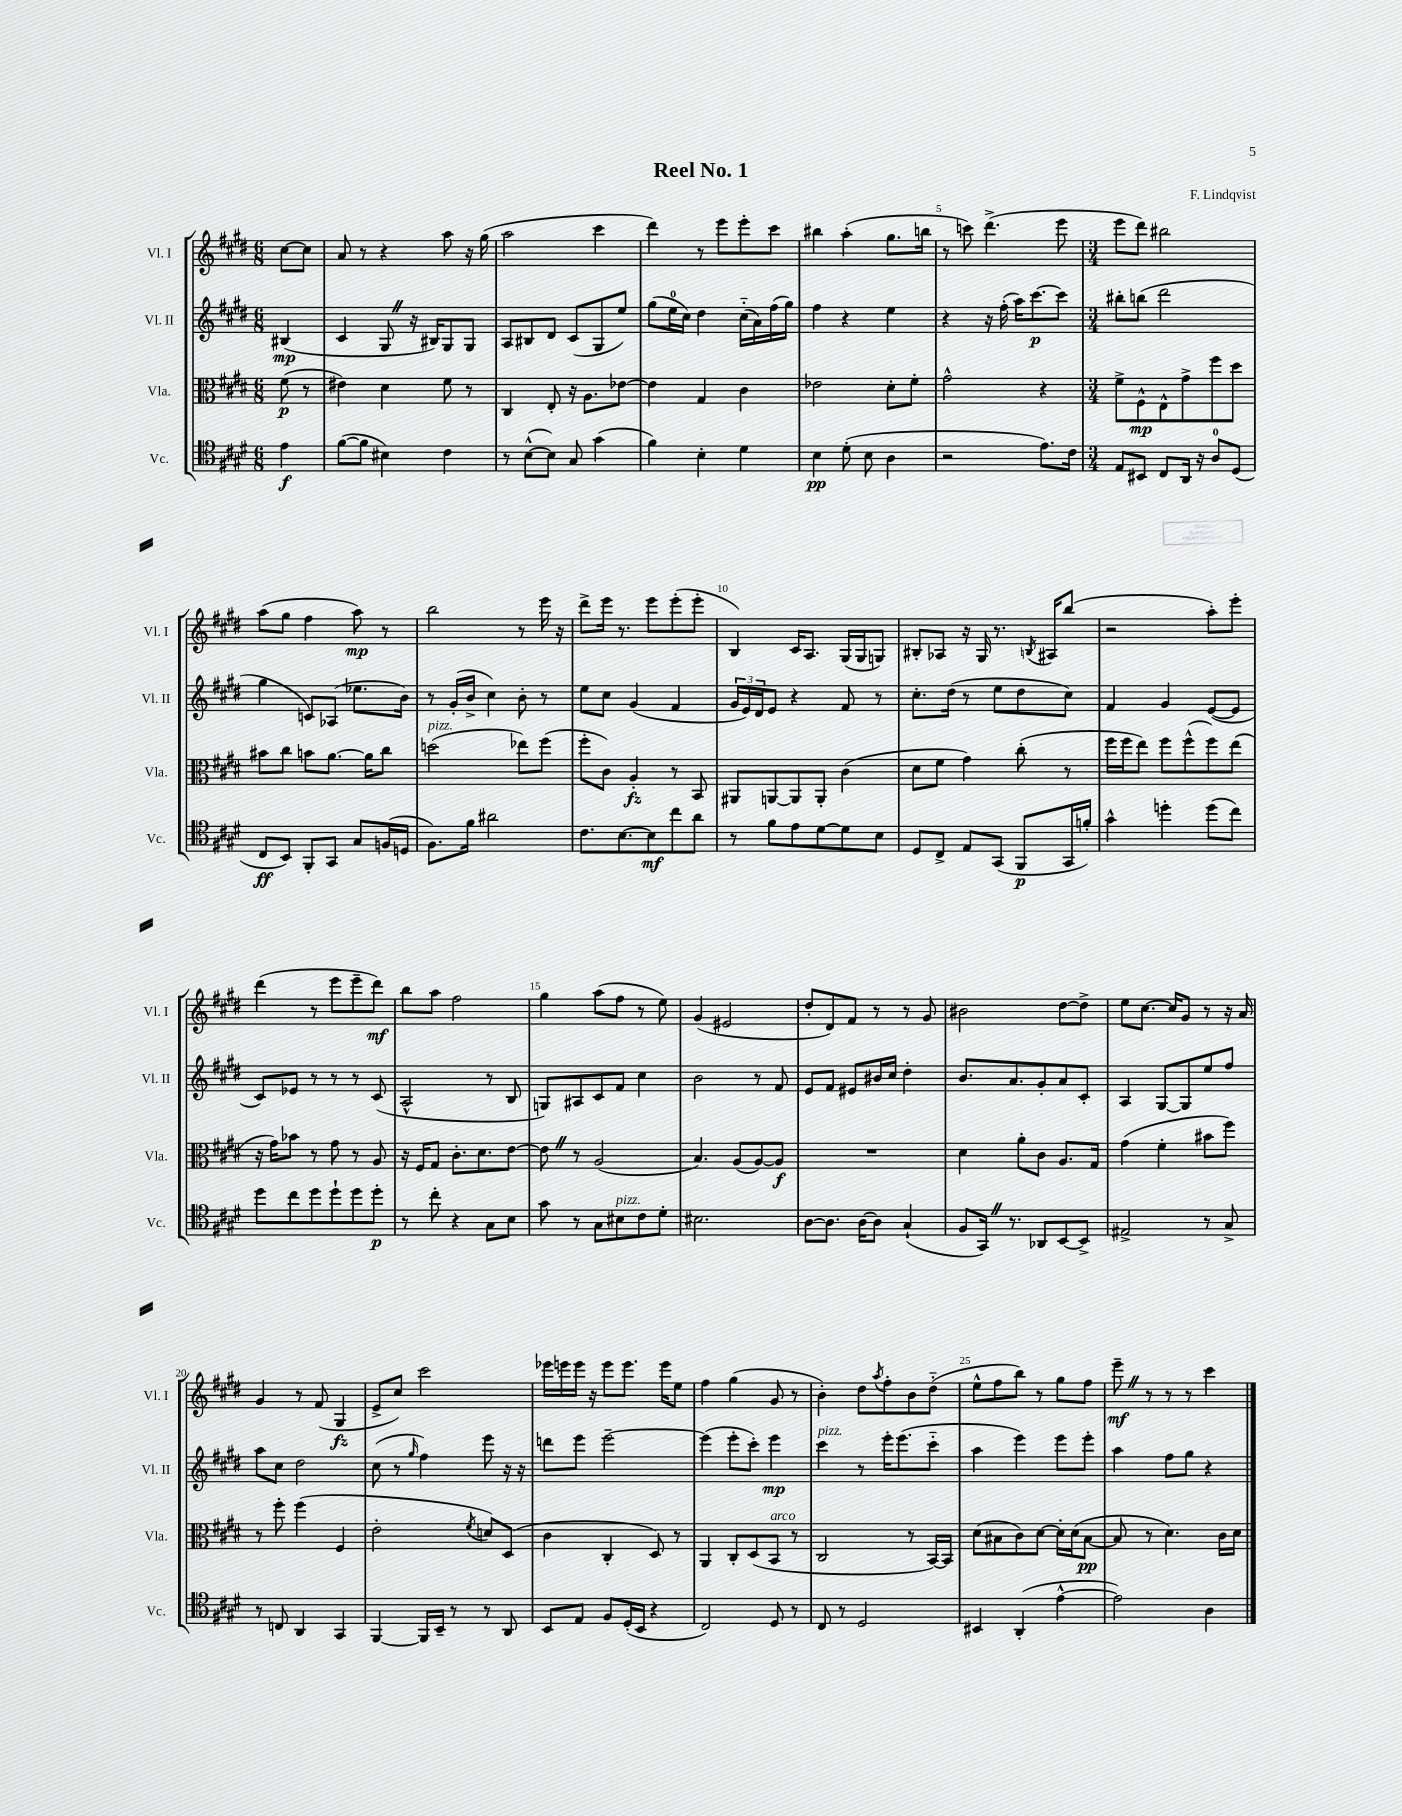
\header { title = "Reel No. 1" composer = "F. Lindqvist" }
<<
\new StaffGroup <<
\new Staff = "s0" \with { instrumentName = "Vl. I" shortInstrumentName = "Vl. I" } {
    \clef treble \key e \major \numericTimeSignature \time 6/8 \partial 4
    cis''8~ cis''8 |
    a'8 r8 r4 a''8 r16 gis''16( |
    a''2 cis'''4 |
    dis'''4) r8 e'''8 e'''8-. cis'''8 |
    bis''4 a''4-.( gis''8. b''16 |
    r8 c'''8) dis'''4.->( e'''8 |
    \numericTimeSignature \time 3/4 e'''8 dis'''8) bis''2 |
    a''8( gis''8 fis''4 a''8\mp) r8 |
    b''2 r8 e'''16 r16 |
    dis'''8-> e'''16 r8. e'''8 e'''8-.( e'''8-. |
    b4) cis'16 a8. gis16( gis16 g8) |
    bis8-. aes8 r16 gis16 r8. \acciaccatura { b8 } ais16 b''8( |
    r2 a''8-.) e'''8-. |
    dis'''4( r8 e'''8 e'''8-- dis'''8\mf) |
    b''8 a''8 fis''2 |
    gis''4 a''8( fis''8 r8 e''8) |
    gis'4( eis'2 |
    dis''8-. dis'8) fis'8 r8 r8 gis'8 |
    bis'2 dis''8~ dis''8-> |
    e''8 cis''8.~ cis''16 gis'8 r8 r16 a'16 |
    gis'4 r8 fis'8( gis4\fz |
    e'8-> cis''8) cis'''2 |
    ees'''16 e'''16 e'''16 r16 e'''8 e'''8. e'''16 e''8 |
    fis''4 gis''4( gis'8 r8 |
    b'4-.) dis''8 \acciaccatura { a''8 } fis''8-. b'8 dis''8-_( |
    e''8-^ fis''8 b''8) r8 gis''8 fis''8 |
    e'''8--\mf \once \override BreathingSign.text = \markup { \musicglyph "scripts.caesura.straight" } \breathe r8 r8 r8 cis'''4 \bar "|." |
}
\new Staff = "s1" \with { instrumentName = "Vl. II" shortInstrumentName = "Vl. II" } {
    \clef treble \key e \major \numericTimeSignature \time 6/8 \partial 4
    bis4\mp( |
    cis'4 gis8 \once \override BreathingSign.text = \markup { \musicglyph "scripts.caesura.straight" } \breathe r16 bis16) gis8 gis8 |
    a8 bis8 dis'8 cis'8( gis8 e''8) |
    gis''8( e''16-0 cis''16) dis''4 cis''16-_( a'16) fis''16( gis''16) |
    fis''4 r4 e''4 |
    r4 r16 fis''16-.( a''16) cis'''8.~\p cis'''8 |
    \numericTimeSignature \time 3/4 bis''8-. b''8( dis'''2 |
    gis''4 c'8) aes8( ees''8. b'16) |
    r8 gis'16-.( b'16-> cis''4) b'8-. r8 |
    e''8 cis''8 gis'4( fis'4 |
    \tuplet 3/2 { gis'16 e'16) dis'16 } e'8 r4 fis'8 r8 |
    cis''8.-. dis''16( r8 e''8 dis''8 cis''8) |
    fis'4 gis'4 e'8~( e'8 |
    cis'8) ees'8 r8 r8 r8 cis'8( |
    a2-^ r8 b8 |
    g8) ais8 cis'8 fis'8 cis''4 |
    b'2 r8 fis'8 |
    e'8 fis'8 eis'8 bis'16 cis''16 dis''4-. |
    b'8. a'8. gis'8-. a'8 cis'8-. |
    a4 gis8~ gis8 e''8 fis''8 |
    a''8 cis''8 dis''2 |
    cis''8( r8 \grace { gis''16 } fis''4) e'''8 r16 r16 |
    d'''8 e'''8 e'''2~-- |
    e'''4( e'''8-. cis'''8-.) e'''4\mp |
    cis'''4^\markup { \italic "pizz." } r8 e'''16-. e'''8.( cis'''8-_ |
    a''4 e'''4) e'''8 e'''8-. |
    a''4 fis''8 gis''8 r4 \bar "|." |
}
\new Staff = "s2" \with { instrumentName = "Vla." shortInstrumentName = "Vla." } {
    \clef alto \key e \major \numericTimeSignature \time 6/8 \partial 4
    fis'8\p( r8 |
    eis'4) dis'4 fis'8 r8 |
    cis4 e8-. r16 a8. ees'8~ |
    ees'4 gis4 cis'4 |
    ees'2 dis'8-. fis'8-. |
    gis'2-^ r4 |
    \numericTimeSignature \time 3/4 fis'8-> fis8-^\mp e8-^ gis'8-> fis''8 dis''8 |
    bis'8 cis''8 b'8 a'8.~ a'16 cis''8 |
    d''2^\markup { \italic "pizz." }( ees''8) fis''8( |
    fis''8-. cis'8) a4-.\fz r8 b,8 |
    ais,8 a,8~ a,8 a,8-. cis'4( |
    dis'8 fis'8 gis'4) cis''8-.( r8 |
    fis''16 fis''16 e''8) fis''8 fis''8-^( fis''8) e''8( |
    r16 gis'16) bes'8 r8 gis'8 r8 a8 |
    r16 fis16 gis8 cis'8.-. dis'8. e'8~ |
    e'8 \once \override BreathingSign.text = \markup { \musicglyph "scripts.caesura.straight" } \breathe r8 a2( |
    b4.) a8( a8~) a8\f |
    R2. |
    dis'4 a'8-. cis'8 a8. gis16 |
    gis'4( fis'4-. bis'8 fis''8) |
    r8 fis''8-. fis''4( fis4 |
    e'2-. \acciaccatura { fis'8 } d'8) dis8( |
    cis'4 cis4-. dis8) r8 |
    a,4 cis8-. dis8( b,8^\markup { \italic "arco" } r8 |
    cis2 r8 b,16~) b,16 |
    dis'8( bis8 cis'8) dis'8~ dis'16-. dis'16( bis8~\pp |
    bis8 r8 dis'4.) cis'16 dis'16 \bar "|." |
}
\new Staff = "s3" \with { instrumentName = "Vc." shortInstrumentName = "Vc." } {
    \clef tenor \key e \major \numericTimeSignature \time 6/8 \partial 4
    e'4\f |
    fis'8~( fis'8 bis4) cis'4 |
    r8 b8~-^( b8) gis8 gis'4( |
    fis'4) b4-. dis'4 |
    b4\pp dis'8-.( b8 a4 |
    r2 e'8.) cis'16 |
    \numericTimeSignature \time 3/4 e8 bis,8 cis8 a,16 r16 a8-0 dis8( |
    cis8\ff b,8) fis,8-. gis,8 gis8 f16( d16 |
    fis8.) fis'16 ais'2 |
    cis'8. b8.~ b8\mf cis''8 a'8 |
    r8 fis'8 e'8 dis'8~ dis'8 b8 |
    dis8 cis8-> e8 gis,8( fis,8\p gis,16 f'16-.) |
    gis'4-^ d''4-. d''8( cis''8) |
    dis''8 cis''8 dis''8 dis''8-! dis''8 dis''8-.\p |
    r8 cis''8-. r4 gis8 b8 |
    gis'8 r8 gis8 bis8^\markup { \italic "pizz." } cis'8 dis'8-. |
    bis2. |
    a8~ a8. a16~ a8 gis4-!( |
    fis8 gis,16) \once \override BreathingSign.text = \markup { \musicglyph "scripts.caesura.straight" } \breathe r8. aes,8 b,8~ b,8-> |
    eis2-> r8 gis8-> |
    r8 c8 a,4 gis,4 |
    fis,4~ fis,16 b,16-- r8 r8 a,8 |
    b,8 e8 fis8 dis16-.( b,16 r4 |
    cis2) dis8 r8 |
    cis8 r8 dis2 |
    bis,4 a,4-.( e'4~-^ |
    e'2) a4 \bar "|." |
}
>>
>>
\layout { \context { \Score \override BarNumber.break-visibility = ##(#f #t #t) barNumberVisibility = #(every-nth-bar-number-visible 5) } }
